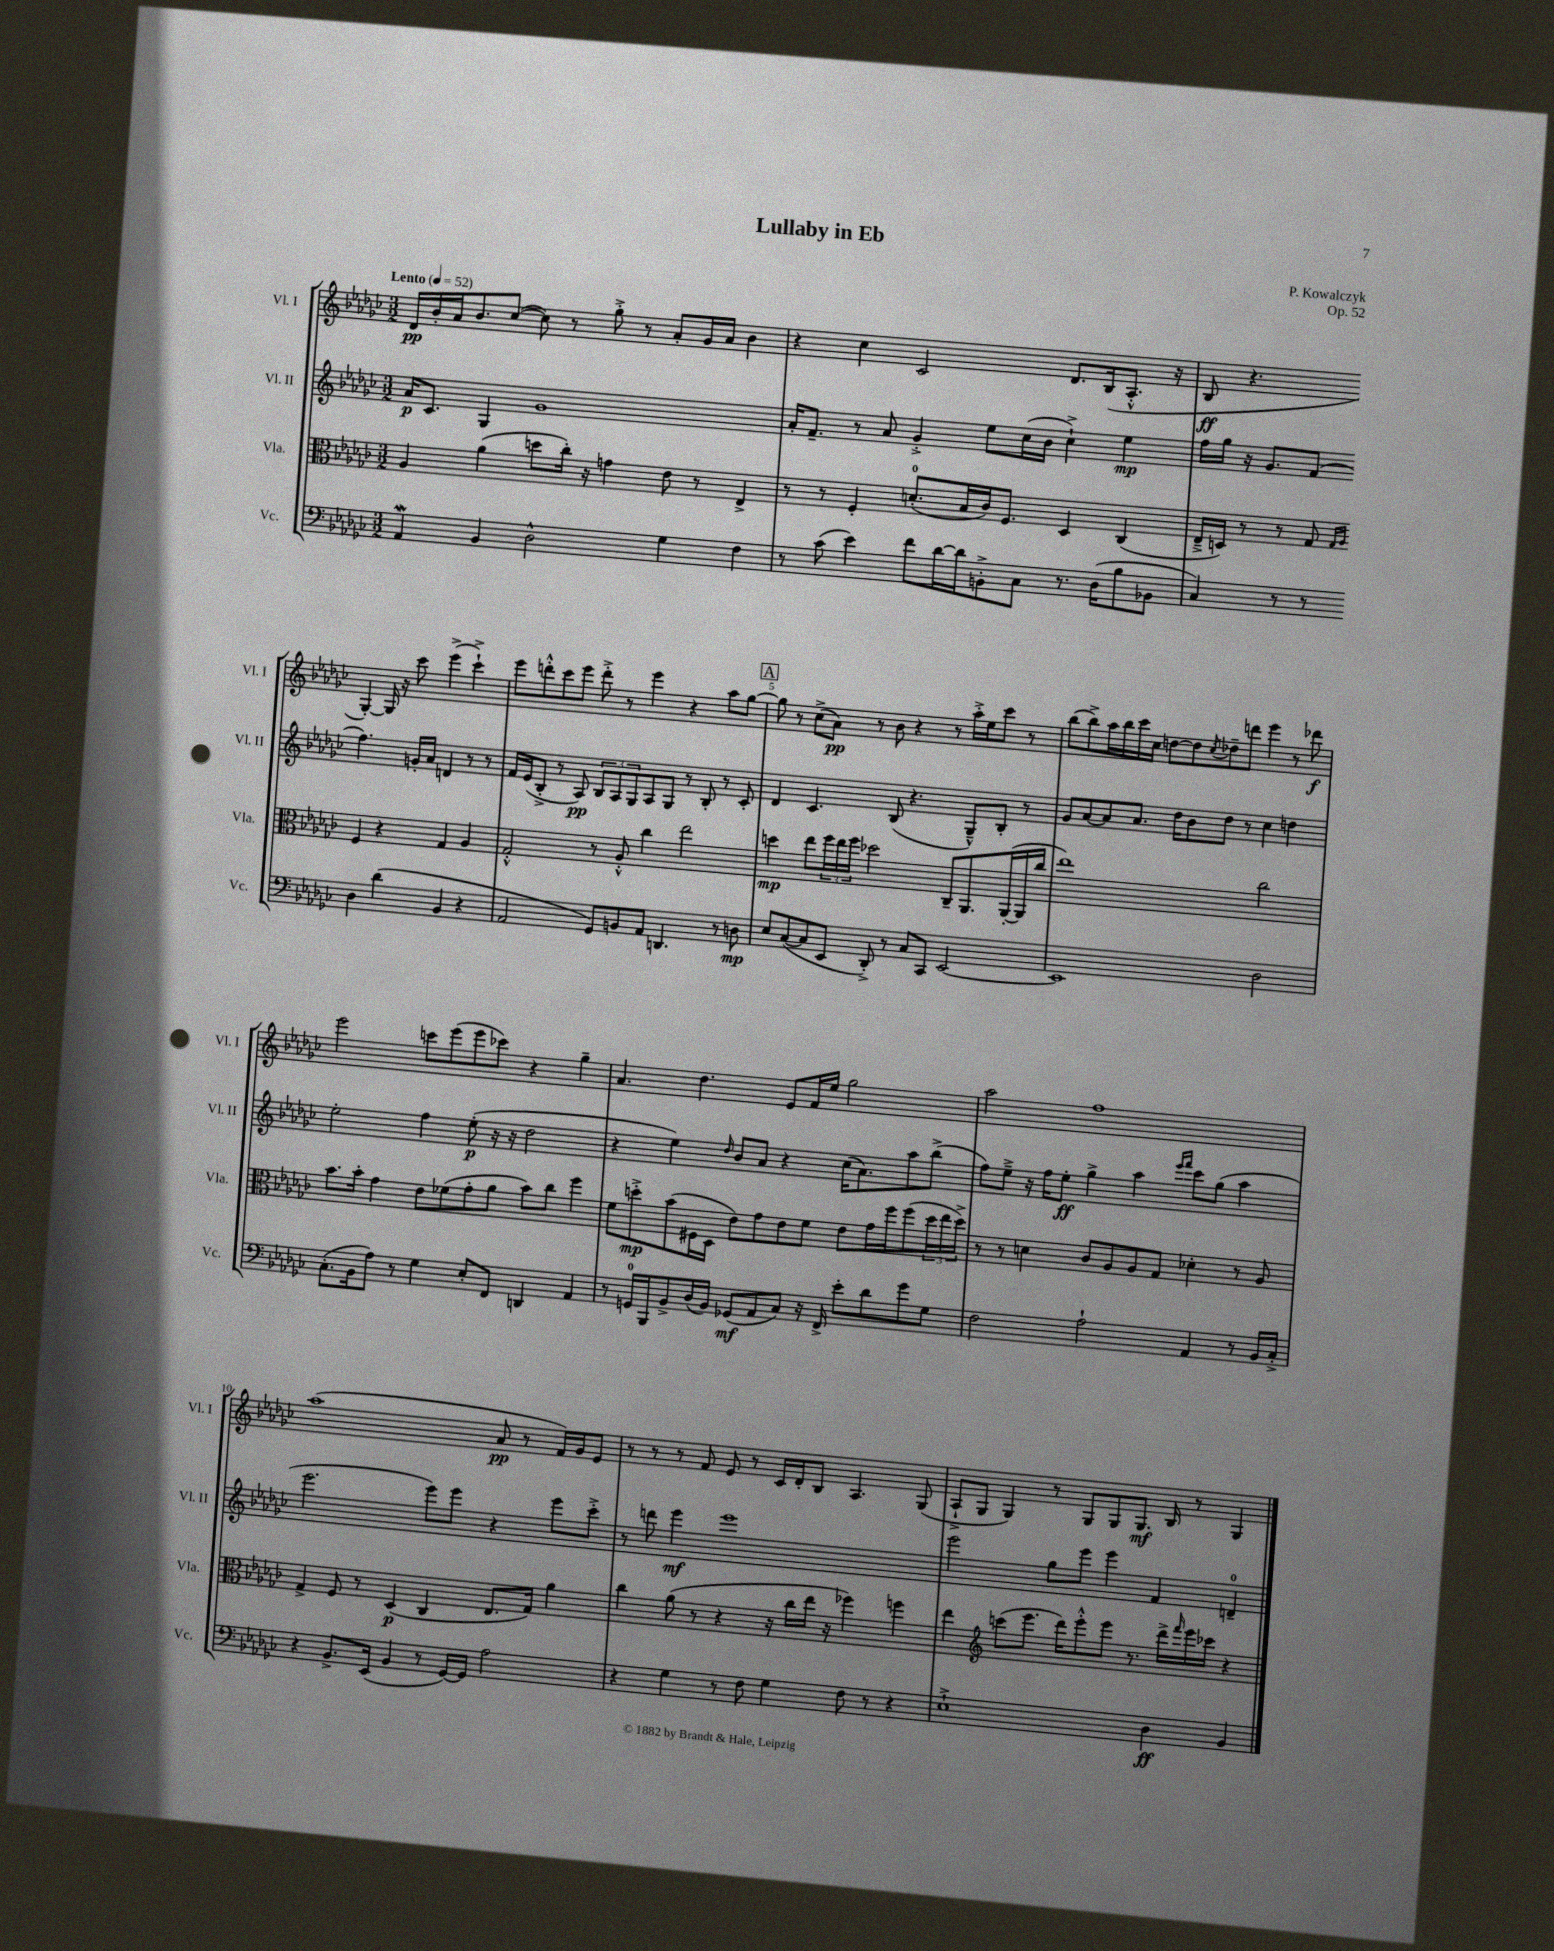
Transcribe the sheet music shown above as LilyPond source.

\header { title = "Lullaby in Eb" composer = "P. Kowalczyk" opus = "Op. 52" }
<<
\new StaffGroup <<
\new Staff = "s0" \with { instrumentName = "Vl. I" shortInstrumentName = "Vl. I" } {
    \clef treble \key ges \major \numericTimeSignature \time 3/2 \tempo "Lento" 4 = 52
    des'16\pp bes'16-. aes'16 bes'8. ces''8~( ces''8) r8 ges''8-.-> r8 aes'8-. ges'16 aes'16 bes'4 |
    r4 ces''4 ces'2 des'8. bes16( aes8.-.-^ r16 |
    bes8\ff r4. ges4~-.) ges16 r16 ces'''8 ees'''4->( ces'''4-!->) |
    ees'''8 d'''8-.-^ ces'''8 ees'''8 d'''8-.-> r8 ees'''4 r4 aes''8 ges''8~ |
    \mark \markup { \box "A" } ges''8 r8 ces''8->( aes'8\pp) r8 bes'8 r4 r8 aes''16-.-> ees''16 ces'''8 r8 |
    bes''8( bes''8->) aes''16 bes''16 ces'''16 ces''16 d''8~ d''8 \acciaccatura { ces''8 } des''8-- d'''8 ees'''4 r8 des'''8\f |
    ees'''2 c'''8 ees'''8( ees'''8 ces'''8) r4 ges''4-- |
    aes'4. des''4. ees'8 f'16 ees''16 ges''2 |
    aes''2 f''1 |
    aes''1( aes'8\pp r8 f'16) ges'16 ees'8 |
    r8 r8 r8 f'8 ees'8 r8 ces'16 des'16-. bes8 aes4. ges8( |
    aes8-!-> ges8 ges4) r8 ges8 ges8 ges8.\mf bes16 r8 ges4 \bar "|." |
}
\new Staff = "s1" \with { instrumentName = "Vl. II" shortInstrumentName = "Vl. II" } {
    \clef treble \key ges \major \numericTimeSignature \time 3/2
    aes'16\p ces'8. ges4 ges'1 |
    aes'16-. f'8.-- r8 aes'8 ges'4-.-> ees''8 ces''16( bes'16 ces''4-!->) ees''4\mp |
    f''16 ges''16 r16 ges'8. f'8( f''4.) g'16-. aes'16 d'4 r8 r8 |
    f'16 ees'16( bes8-.-> r8 aes8\pp) \tuplet 3/2 { bes8 aes8 ges8 } aes8 ges8 r8 bes8-. r8 ces'8-. |
    \mark \markup { \box "A" } des'4 ces'4. bes8( r4. ges8---^) bes8-. r8 |
    ges'8 aes'8~ aes'8 aes'8. des''16 bes'8 des''8 r8 ces''4 d''4 |
    ees''2-. f''4 ees''8-.\p( r16 r16 des''2 |
    r4 ees''4) \grace { des''16 } bes'8 aes'8 r4 ces''16( aes'8.) aes''8 bes''8->( |
    f''8) ees''8---> r16 f''16 ees''8-.\ff ges''4-> aes''4 \grace { ees'''16 f'''16 } ces'''8 ges''8( aes''4 |
    ees'''2. ees'''8) ees'''8 r4 ees'''8 ces'''8-.-> |
    r8 d'''8 ees'''4\mf ees'''1 |
    ees'''2 ges''8 ees'''8 ees'''4 f'4 d'4-0-- \bar "|." |
}
\new Staff = "s2" \with { instrumentName = "Vla." shortInstrumentName = "Vla." } {
    \clef alto \key ges \major \numericTimeSignature \time 3/2
    aes4 aes'4( d''8 ces''16-.) r16 g'4 ees'8 r8 ees4-> |
    r8 r8 f4-. d'8.-0-.( bes16 ces'16) f8. des4 ces4( |
    ees16---> d16) r8 r8 ges8 \grace { ges16 aes16 } f4 r4 ges4 aes4 |
    ges2-.-^ r8 aes8-.-^ ces''4 ees''2 |
    \mark \markup { \box "A" } d''4\mp ees''8 \tuplet 3/2 { f''16 ees''16 f''16 } des''2 ces8-- aes,8. aes,16~-.( aes,16 ces''16 |
    ees''1) ces''2 |
    bes'8. bes'16-. ges'4 ees'8 fes'8( ges'8-. aes'8 bes'8) ces''8 f''4 |
    f'8 d''8-.->\mp bes'8( fis16 des16 ees'8) ges'8 ees'8 f'8 ees'8 ges'16 f''16 f''8( \tuplet 3/2 { d''16 ees''16 d''16->) } |
    r8 r8 d'4 ces'8 aes8 aes8 ges8 des'4-. r8 aes8 |
    ges4-> f8 r8 des4\p( ces4 ees8. ges16) aes'4 |
    ces''4 aes'8( r8 r4 r16 ces''16 ees''16 r16 fes''4) f''4 |
    ees''4 \clef treble c'''8( ees'''8. des'''16) ees'''8-.-^ ees'''8 r8. des'''16-> \grace { f'''16 } ees'''16 ces'''16 r4 \bar "|." |
}
\new Staff = "s3" \with { instrumentName = "Vc." shortInstrumentName = "Vc." } {
    \clef bass \key ges \major \numericTimeSignature \time 3/2
    aes,4\mordent bes,4 des2-^ ges4 f4 |
    r8 ces'8( ees'4) f'8 des'16~ des'16 b,8-.-> ces8 r8. des16( bes8 bes,8 |
    ces4) r8 r8 des4 des'4( bes,4 r4 |
    aes,2 ges,8) b,8 aes,8 d,4. r8 d8\mp |
    \mark \markup { \box "A" } ees8 ces8~( ces8 ees,8 des,8-.->) r8 ces8 ces,8 ees,2~ |
    ees,1 des2 |
    ces8.-.( bes,16 aes8) r8 ges4 ees8-. f,8 d,4 aes,4 |
    r8 g,16-0 bes,,16 bes,8-> des16( bes,16) ges,8\mf( aes,8 ces8) r16 f,16-> ees'8-. des'8 ges'8 ges8 |
    f2 aes2-! aes,4 r8 bes,16 ces16-.-> |
    r4 bes,8.-> ees,16( bes,4 r8 ges,16~) ges,16 aes2 |
    r4 ges4 r8 f8 ges4 f8 r8 r4 |
    ees1-!-> des4\ff bes,4 \bar "|." |
}
>>
>>
\layout { \context { \Score \override BarNumber.break-visibility = ##(#f #t #t) barNumberVisibility = #(every-nth-bar-number-visible 5) } }
